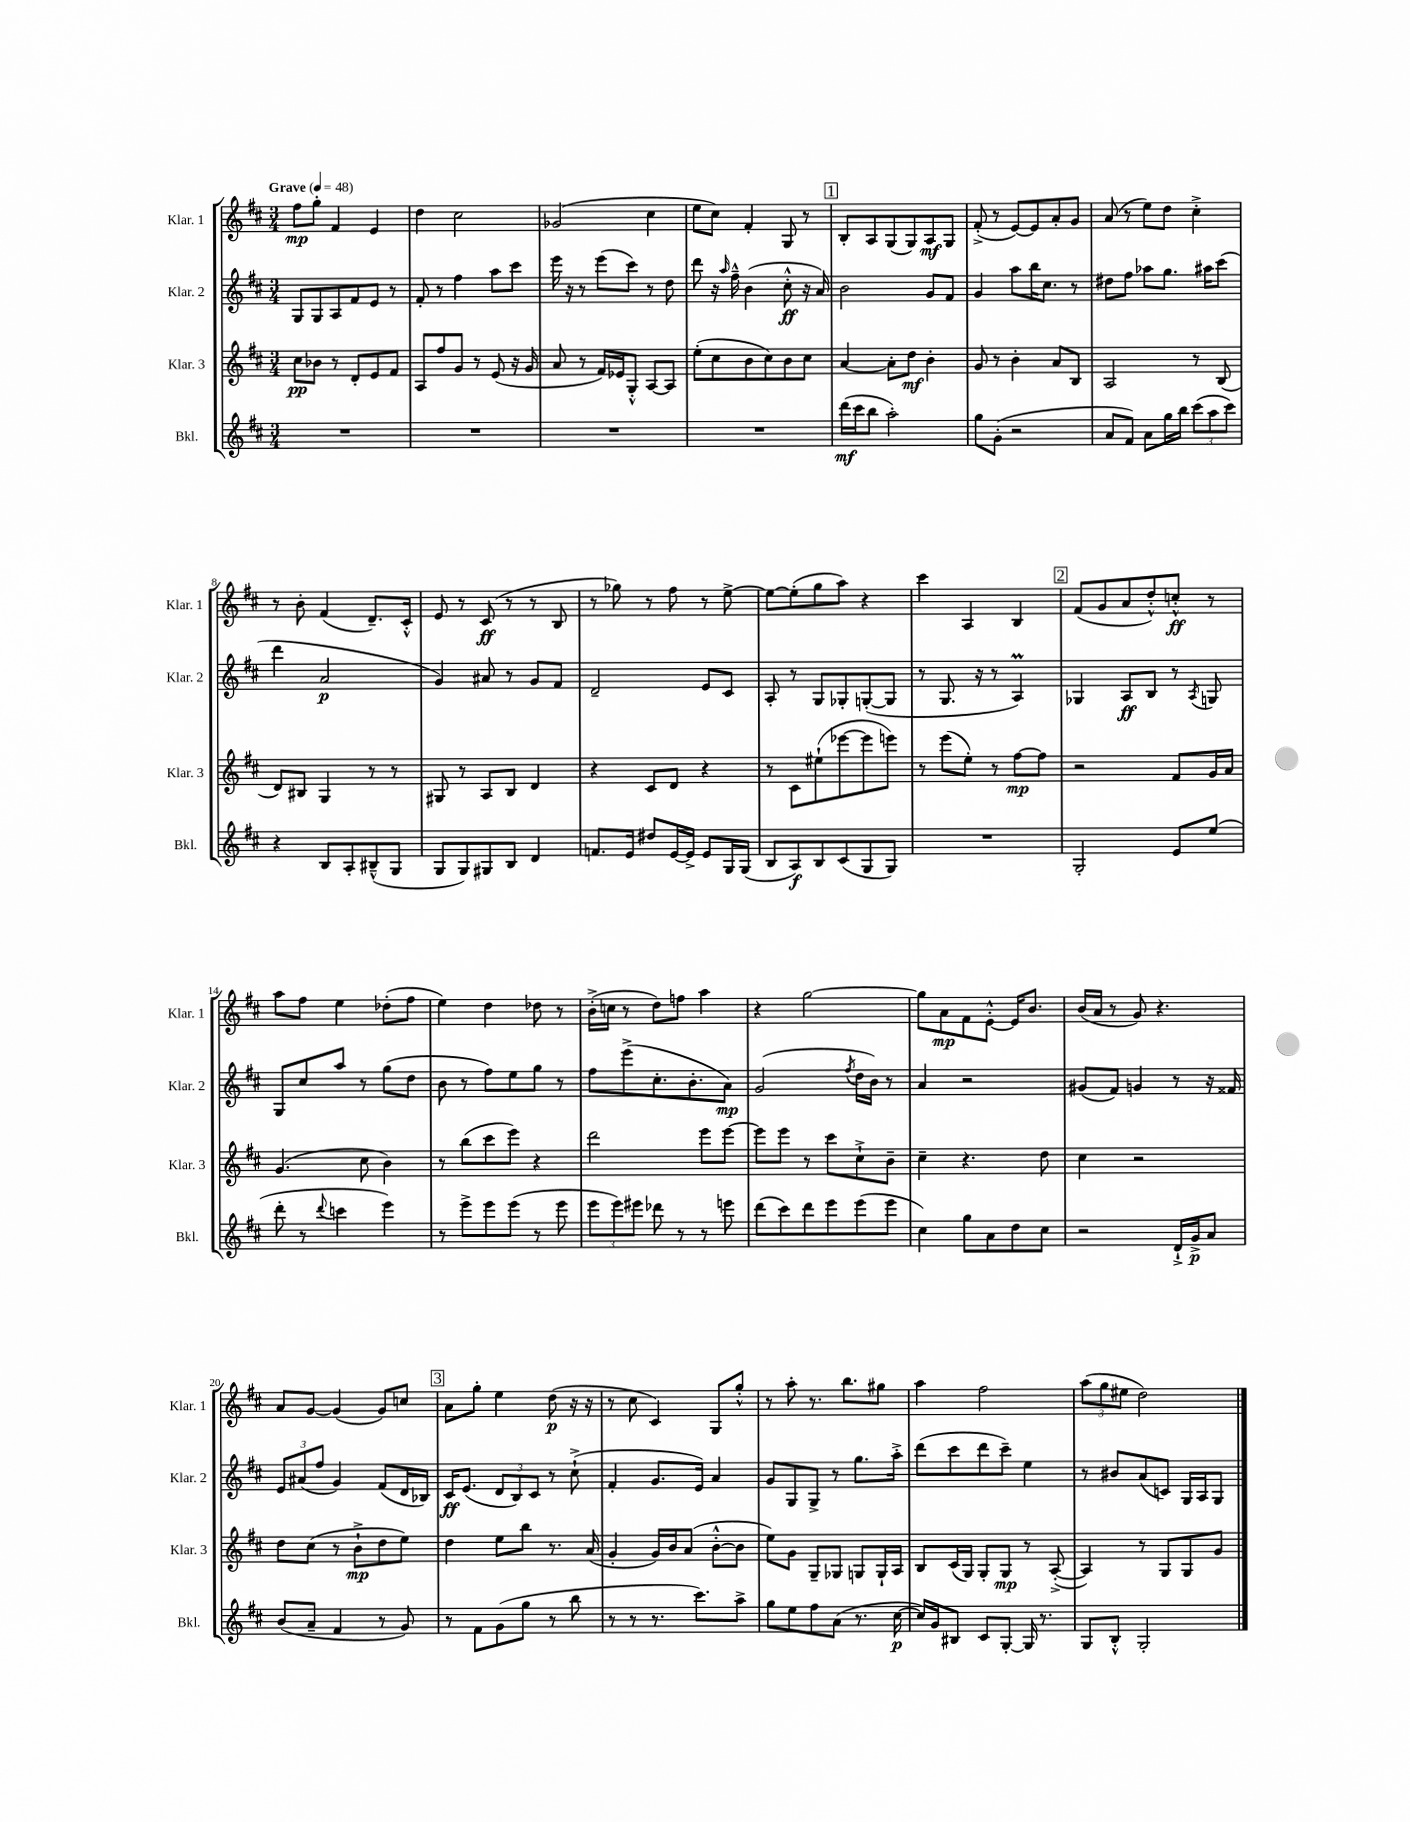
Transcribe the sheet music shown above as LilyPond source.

<<
\new StaffGroup <<
\new Staff = "s0" \with { instrumentName = "Klar. 1" shortInstrumentName = "Klar. 1" } {
    \clef treble \key d \major \numericTimeSignature \time 3/4 \tempo "Grave" 4 = 48
    fis''8\mp g''8-. fis'4 e'4 |
    d''4 cis''2 |
    ges'2( cis''4 |
    e''8 cis''8) fis'4-. g8 r8 |
    \mark \markup { \box "1" } b8-. a8 g8( g8) a8\mf g8 |
    fis'8-.->( r8 e'8~) e'8 a'8-. g'8 |
    a'8( r8 e''8) d''8 cis''4-.-> |
    r8 b'8-. fis'4( d'8.--) cis'16-.-^ |
    e'8 r8 cis'8\ff( r8 r8 b8 |
    r8 ges''8) r8 fis''8 r8 e''8~-> |
    e''8~ e''8-.( g''8 a''8) r4 |
    cis'''4 a4 b4 |
    \mark \markup { \box "2" } fis'8( g'8 a'8 d''8-.-^) c''8-.-^\ff r8 |
    a''8 fis''8 e''4 des''8-.( fis''8 |
    e''4) d''4 des''8 r8 |
    b'16-.->( c''16 r8 d''8) f''8 a''4 |
    r4 g''2~ |
    g''8 a'8\mp fis'8 e'8~-.-^ e'16 b'8. |
    b'16( a'16 r8 g'8) r4. |
    a'8 g'8~ g'4( g'8) c''8 |
    \mark \markup { \box "3" } a'8 g''8-. e''4 d''8\p( r16 r16 |
    r8 cis''8 cis'4) g8 g''8-.-^ |
    r8 a''8-. r8. b''8. gis''8 |
    a''4 fis''2 |
    \tuplet 3/2 { a''8( g''8 eis''8 } d''2) \bar "|." |
}
\new Staff = "s1" \with { instrumentName = "Klar. 2" shortInstrumentName = "Klar. 2" } {
    \clef treble \key d \major \numericTimeSignature \time 3/4
    g8 g8 a8 fis'8 e'8 r8 |
    fis'8-. r8 fis''4 a''8 cis'''8 |
    e'''16 r16 r8 e'''8( cis'''8) r8 d''8 |
    d'''8 r16 \grace { a''16 } fis''16---^ b'4( cis''8-.-^\ff r16 a'16) |
    \mark \markup { \box "1" } b'2 g'8 fis'8 |
    g'4 a''8 b''16 cis''8. r8 |
    dis''8 fis''8 aes''8 g''8. ais''16 cis'''8( |
    d'''4 a'2\p |
    g'4) ais'8 r8 g'8 fis'8 |
    d'2-- e'8 cis'8 |
    a8-. r8 g8 ges8-. g8~-.( g8 |
    r8 g8. r16 r8 a4\prall) |
    \mark \markup { \box "2" } ges4 a8\ff b8 r8 \acciaccatura { a8 } g8 |
    g8 cis''8 a''8 r8 g''8( d''8 |
    b'8 r8 fis''8) e''8 g''8 r8 |
    fis''8 e'''8->( cis''8.-. b'8.-. a'8\mp) |
    g'2( \acciaccatura { fis''8 } d''16 b'16) r8 |
    a'4 r2 |
    gis'8( fis'8) g'4 r8 r16 fisis'16 |
    \tuplet 3/2 { e'8 ais'8( fis''8 } g'4) fis'8( d'16 bes16) |
    \mark \markup { \box "3" } cis'16\ff e'8.( \tuplet 3/2 { d'8 b8) cis'8 } r8 cis''8-!->( |
    fis'4-. g'8. e'16) a'4 |
    g'8 g8 g8-> r8 g''8. a''16-.-> |
    d'''8( cis'''8 d'''8 cis'''8--) e''4 |
    r8 bis'8 a'8( c'8) g16 a16 g8 \bar "|." |
}
\new Staff = "s2" \with { instrumentName = "Klar. 3" shortInstrumentName = "Klar. 3" } {
    \clef treble \key d \major \numericTimeSignature \time 3/4
    cis''8\pp bes'8 r8 d'8-. e'8 fis'8 |
    a8 fis''8 g'8 r8 e'8( r16 g'16 |
    a'8 r8 fis'16) ees'16 g8-.-^ a8~ a8 |
    e''8-.( cis''8 b'8 cis''8) b'8 cis''8 |
    \mark \markup { \box "1" } a'4~ a'8-. d''8\mf b'4-. |
    g'8 r8 b'4-. a'8 b8 |
    a2 r8 b8( |
    d'8) bis8 g4 r8 r8 |
    gis8 r8 a8 b8 d'4 |
    r4 cis'8 d'8 r4 |
    r8 cis'8 eis''8-!( ees'''8~ ees'''8 e'''8) |
    r8 e'''8( e''8-.) r8 fis''8~\mp fis''8 |
    \mark \markup { \box "2" } r2 fis'8 g'16 a'16 |
    g'4.( cis''8 b'4) |
    r8 b''8( cis'''8 e'''8) r4 |
    d'''2 e'''8 e'''8~ |
    e'''8 e'''8 r8 cis'''8 cis''8-!-> b'8-- |
    cis''4-- r4. d''8 |
    cis''4 r2 |
    d''8 cis''8( r8 b'8-!->\mp d''8 e''8) |
    \mark \markup { \box "3" } d''4 e''8 b''8 r8. a'16( |
    g'4-. g'16) b'16 a'8( b'8~-.-^ b'8 |
    e''8) g'8 g8-- ges8 g8 g16-! a16 |
    b8 cis'16( g16) g8-. g8\mp r8 a8~-.->( |
    a4) r8 g8 g8 g'8 \bar "|." |
}
\new Staff = "s3" \with { instrumentName = "Bkl." shortInstrumentName = "Bkl." } {
    \clef treble \key d \major \numericTimeSignature \time 3/4
    R2. |
    R2. |
    R2. |
    R2. |
    \mark \markup { \box "1" } d'''16\mf( cis'''16 b''8 a''2-.) |
    g''8 g'8-.( r2 |
    a'8 fis'8) a'8 g''16 b''16 \tuplet 3/2 { cis'''8( a''8 cis'''8) } |
    r4 b8 a8-. bis8---^( g8 |
    g8 g8) gis8 b8 d'4 |
    f'8. e'16 dis''8 e'16~ e'16-> e'8 g16 g16( |
    b8 a8\f) b8 cis'8( g8 g8) |
    R2. |
    \mark \markup { \box "2" } g2-. e'8 e''8( |
    d'''8-. r8 \appoggiatura { d'''8 } c'''4 e'''4) |
    r8 e'''8-> e'''8 e'''8( r8 e'''8 |
    \tuplet 3/2 { e'''8 e'''8) eis'''8 } des'''8 r8 r8 e'''8 |
    d'''8( cis'''8) d'''8 e'''8 e'''8( e'''8 |
    cis''4) g''8 a'8 d''8 cis''8 |
    r2 d'16-!-> g'16->\p a'8 |
    b'8( a'8-- fis'4 r8 g'8) |
    \mark \markup { \box "3" } r8 fis'8 g'8( g''8 r8 b''8 |
    r8 r8 r8. cis'''8.) a''8-> |
    g''8 e''8 fis''8 a'8( r8. cis''16~\p |
    cis''16) g'16 bis8 cis'8 g8~-. g16 r8. |
    g8 b8-.-^ g2-. \bar "|." |
}
>>
>>
